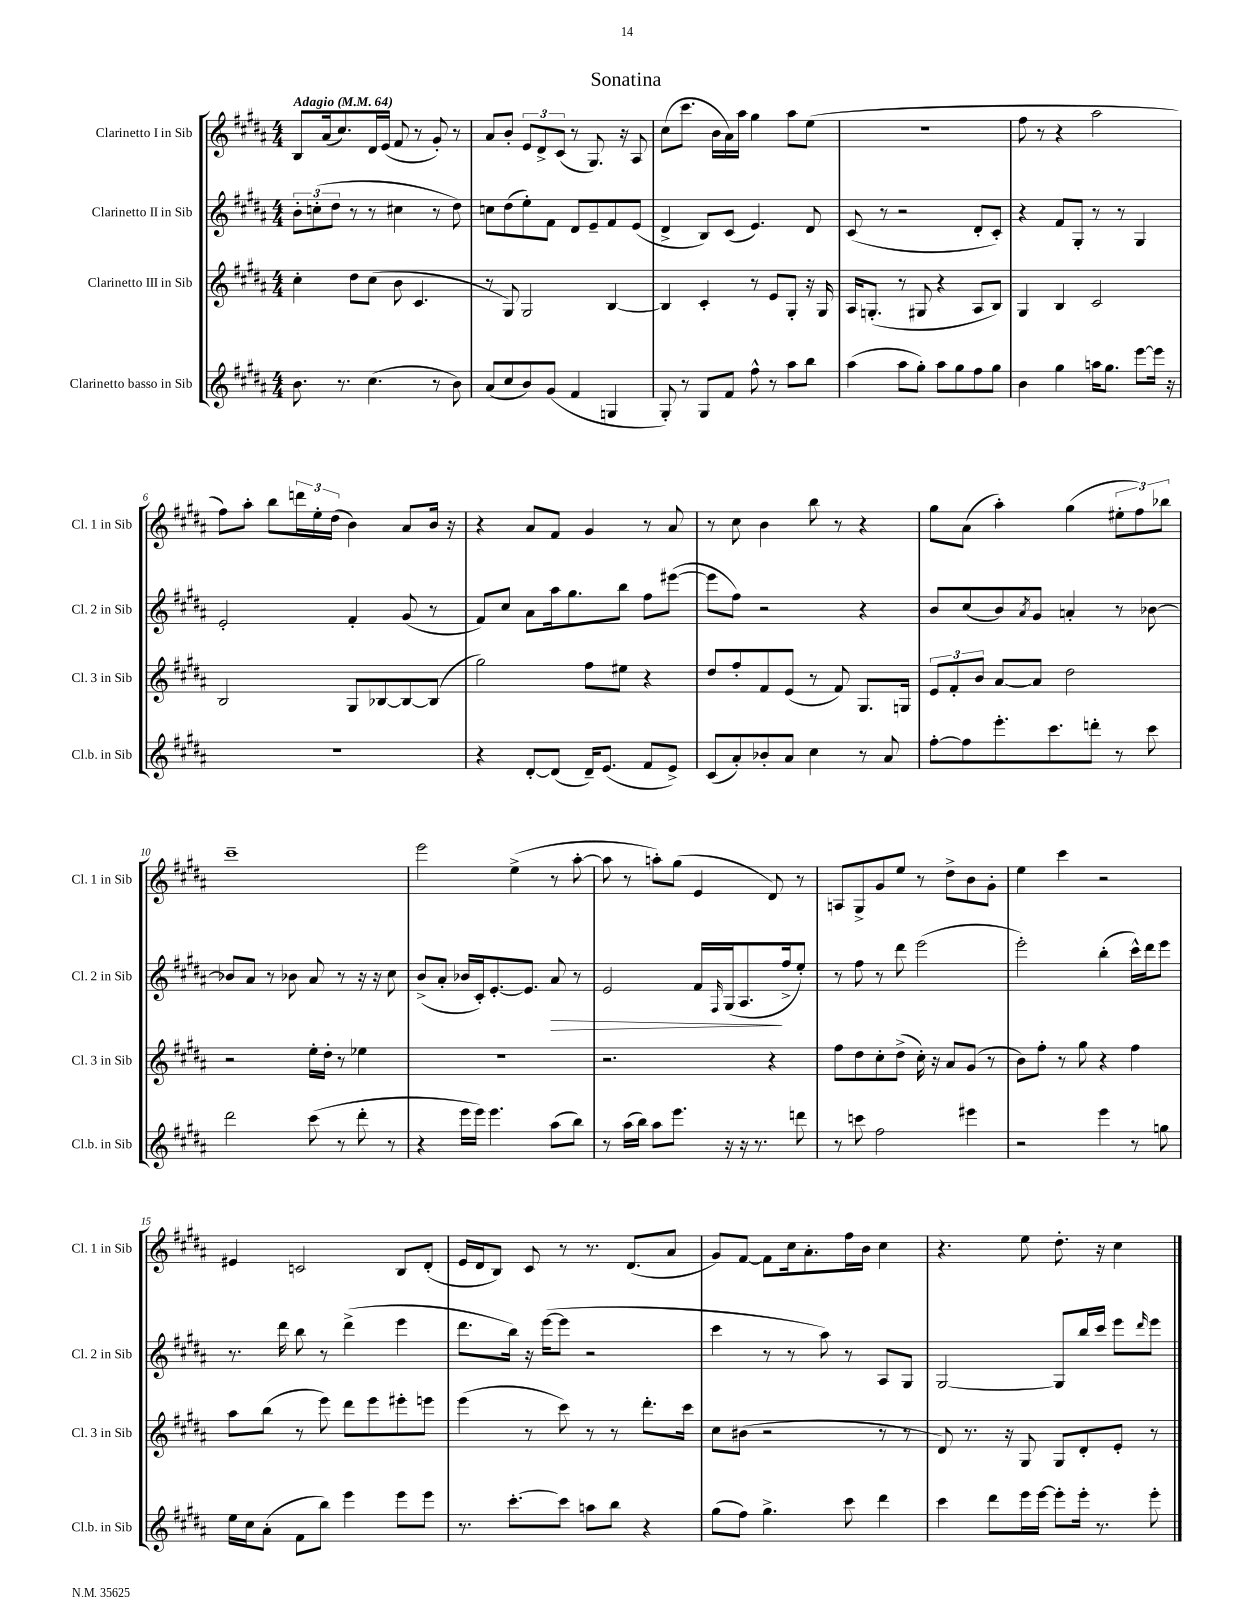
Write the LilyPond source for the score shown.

\header { title = "Sonatina" }
<<
\new StaffGroup <<
\new Staff = "s0" \with { instrumentName = "Clarinetto I in Sib" shortInstrumentName = "Cl. 1 in Sib" } {
    \clef treble \key b \major \numericTimeSignature \time 4/4 \tempo "Adagio" 4 = 64
    b8 ais'16( cis''8.) dis'16 e'16( fis'8 r8 gis'8-.) r8 |
    ais'8 b'8-. \tuplet 3/2 { e'8 dis'8-> cis'8( } r8 gis8.) r16 ais8 |
    cis''8( cis'''8. b'16 ais'16) ais''16 gis''4 ais''8 e''8( |
    R1 |
    fis''8 r8 r4 ais''2 |
    fis''8) ais''8-. b''8 \tuplet 3/2 { d'''16 e''16-. dis''16( } b'4) ais'8 b'16 r16 |
    r4 ais'8 fis'8 gis'4 r8 ais'8 |
    r8 cis''8 b'4 b''8 r8 r4 |
    gis''8 ais'8( ais''4-.) gis''4( \tuplet 3/2 { eis''8-. fis''8) bes''8 } |
    cis'''1-- |
    e'''2 e''4->( r8 ais''8~-. |
    ais''8 r8 a''8-.) gis''8( e'4 dis'8) r8 |
    a8 gis8-> gis'8 e''8 r8 dis''8-> b'8 gis'8-. |
    e''4 cis'''4 r2 |
    eis'4 c'2 b8 dis'8-.( |
    e'16 dis'16 b8) cis'8 r8 r8. dis'8.( ais'8 |
    gis'8) fis'8~ fis'8 cis''16 ais'8.-. fis''16 b'16 cis''4 |
    r4. e''8 dis''8.-. r16 cis''4 \bar "|." |
}
\new Staff = "s1" \with { instrumentName = "Clarinetto II in Sib" shortInstrumentName = "Cl. 2 in Sib" } {
    \clef treble \key b \major \numericTimeSignature \time 4/4
    \tuplet 3/2 { b'8-. c''8-.( dis''8 } r8 r8 cis''4 r8 dis''8) |
    c''8 dis''8( e''8-.) fis'8 dis'8 e'8-- fis'8 e'8( |
    dis'4-> b8) cis'8( e'4.) dis'8 |
    cis'8( r8 r2 dis'8-. cis'8-.) |
    r4 fis'8 gis8-. r8 r8 gis4 |
    e'2-. fis'4-. gis'8( r8 |
    fis'8) cis''8 ais'8 ais''16 gis''8. b''8 fis''8 eis'''8~( |
    eis'''8 fis''8) r2 r4 |
    b'8 cis''8( b'8) \acciaccatura { ais'8 } gis'8 a'4-. r8 bes'8~ |
    bes'8 ais'8 r8 bes'8 ais'8 r8 r16 r16 cis''8 |
    b'8->( ais'8-. bes'16 cis'16-.) e'8.~-. e'8. ais'8\> r8 |
    e'2 fis'16 \grace { fis16 } gis16( ais8.\! fis''16-> e''8-.) |
    r8 fis''8 r8 dis'''8 e'''2( |
    e'''2-.) b''4-.( cis'''16-^) dis'''16 e'''8 |
    r8. dis'''16 b''8 r8 dis'''4->( e'''4 |
    dis'''8. b''16) r16 e'''16~( e'''8 r2 |
    cis'''4 r8 r8 ais''8) r8 ais8 gis8 |
    gis2~ gis8 b''16 cis'''16 e'''8 \grace { dis'''16 } e'''8 \bar "|." |
}
\new Staff = "s2" \with { instrumentName = "Clarinetto III in Sib" shortInstrumentName = "Cl. 3 in Sib" } {
    \clef treble \key b \major \numericTimeSignature \time 4/4
    cis''4-. dis''8 cis''8( b'8 cis'4. |
    r8 gis8) gis2 b4~ |
    b4 cis'4-. r8 e'8 gis8-. r16 gis16 |
    ais16 g8.-.( r8 gis8 r4 ais8 b8) |
    gis4 b4 cis'2 |
    b2 gis8 bes8~ bes8~ bes8( |
    gis''2) fis''8 eis''8 r4 |
    dis''8 fis''8-. fis'8 e'8( r8 fis'8) gis8. g16 |
    \tuplet 3/2 { e'8 fis'8-. b'8 } ais'8~ ais'8 dis''2 |
    r2 e''16-. dis''16-. r8 ees''4 |
    R1 |
    r2. r4 |
    fis''8 dis''8 cis''8-. dis''8->( cis''16-.) r16 ais'8 gis'8( r8 |
    b'8) fis''8-. r8 gis''8 r4 fis''4 |
    ais''8 b''8( r8 e'''8) dis'''8 e'''8 eis'''8-. e'''8 |
    e'''4( r8 cis'''8) r8 r8 dis'''8.-. cis'''16 |
    cis''8 bis'8( r2 r8 r8 |
    dis'8) r8. r16 gis8 gis8 dis'8-. e'8-. r8 \bar "|." |
}
\new Staff = "s3" \with { instrumentName = "Clarinetto basso in Sib" shortInstrumentName = "Cl.b. in Sib" } {
    \clef treble \key b \major \numericTimeSignature \time 4/4
    b'8. r8. cis''4.( r8 b'8) |
    ais'8( cis''8 b'8) gis'8( fis'4 g4 |
    gis8-.) r8 gis8 fis'8 fis''8-^ r8 ais''8 b''8 |
    ais''4( ais''8 gis''8-.) ais''8 gis''8 fis''8 gis''8 |
    b'4 gis''4 a''16 gis''8. e'''8~ e'''16 r16 |
    R1 |
    r4 dis'8~-. dis'8( dis'16--) e'8.( fis'8 e'8->) |
    cis'8( ais'8-.) bes'8-. ais'8 cis''4 r8 ais'8 |
    fis''8~-. fis''8 e'''8.-. cis'''8. d'''8-. r8 cis'''8 |
    dis'''2 cis'''8( r8 dis'''8-. r8 |
    r4 e'''16 e'''16) e'''4. ais''8( b''8) |
    r8 ais''16( b''16) ais''8 e'''8. r16 r16 r8. d'''8 |
    r8 c'''8 fis''2 eis'''4 |
    r2 e'''4 r8 g''8 |
    e''16 cis''16 ais'8-.( fis'8 b''8) e'''4 e'''8 e'''8 |
    r8. cis'''8.~-. cis'''8 a''8 b''8 r4 |
    gis''8( fis''8) gis''4.-> cis'''8 dis'''4 |
    cis'''4 dis'''8 e'''16 e'''16~ e'''8-. e'''16-. r8. e'''8-. \bar "|." |
}
>>
>>
